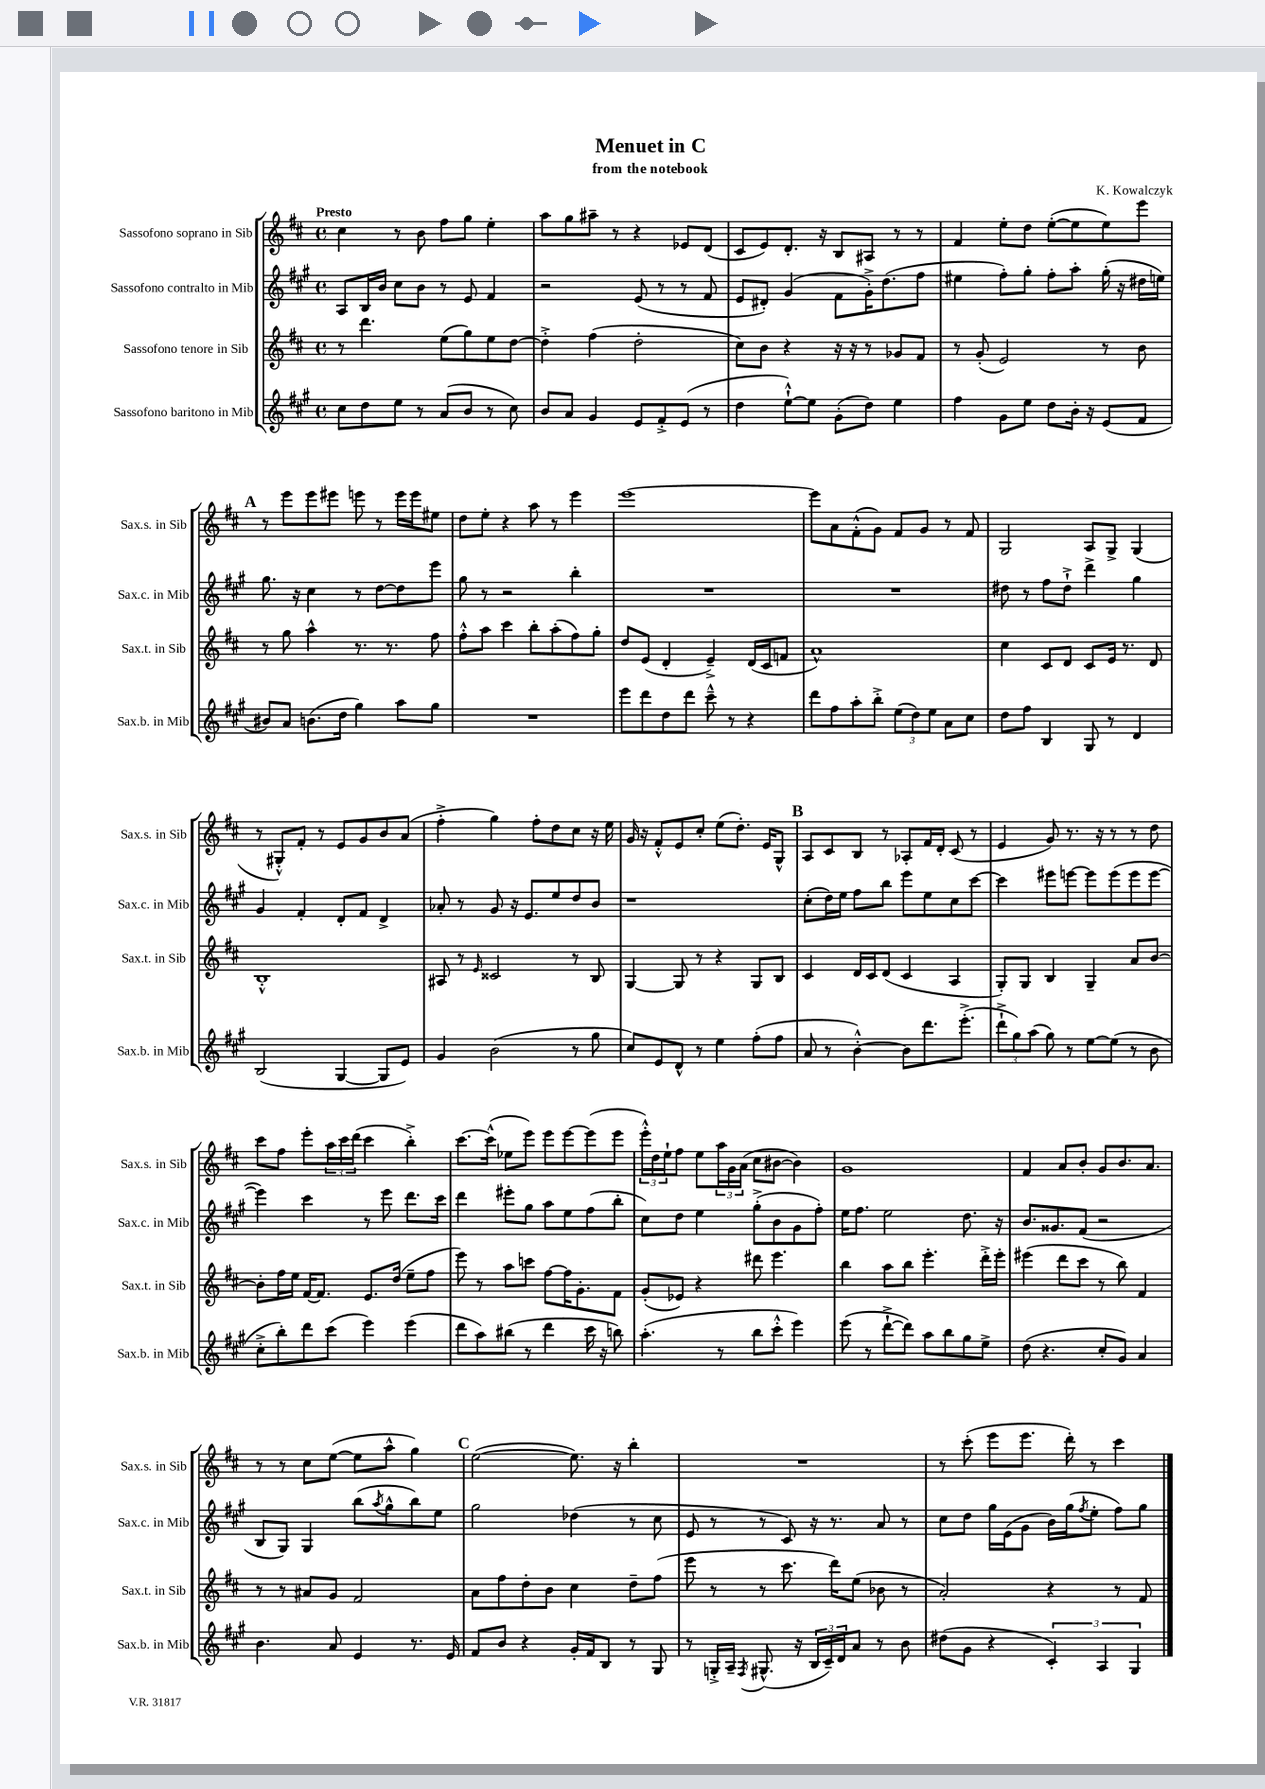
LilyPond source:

\header { title = "Menuet in C" composer = "K. Kowalczyk" subtitle = "from the notebook" }
<<
\new StaffGroup <<
\new Staff = "s0" \with { instrumentName = "Sassofono soprano in Sib" shortInstrumentName = "Sax.s. in Sib" } {
    \clef treble \key d \major \defaultTimeSignature \time 4/4 \tempo "Presto"
    cis''4 r8 b'8 fis''8 g''8 e''4-. |
    a''8 g''8 ais''8-- r8 r4 ees'8 d'8( |
    cis'8 e'8) d'8.-. r16 b8 ais8 r8 r8 |
    fis'4 e''8-. d''8 e''8~-.( e''8 e''8) e'''8 |
    \mark \markup { \bold "A" } r8 e'''8 e'''8 eis'''8 e'''8 r8 e'''16 e'''16 eis''8 |
    d''8 e''8-. r4 a''8 r8 e'''4 |
    e'''1~ |
    e'''8 a'8 fis'8-.-^( g'8) fis'8 g'8 r8 fis'8 |
    g2 a8 g8-> g4( |
    r8 gis8-.-^) fis'8-. r8 e'8 g'8 b'8 a'8( |
    fis''4-.-> g''4) fis''8-. d''8 cis''8 r16 e''16 |
    g'16 r16 fis'8-.-^ e'8 cis''8-. e''8( d''8.-.) e'16 g8-^ |
    \mark \markup { \bold "B" } a8 cis'8 b8 r8 aes8-. fis'16 d'16-. cis'8( r8 |
    e'4 g'8) r8. r16 r8 r8 d''8 |
    cis'''8 fis''8 e'''8-. \tuplet 3/2 { a''16 cis'''16 d'''16( } cis'''4 b''4-.->) |
    cis'''8.~ cis'''16-^( ees''8 e'''8) e'''8 e'''8~ e'''8( e'''8 |
    \tuplet 3/2 { e'''16-.-^) d''16 e''16-! } fis''8 e''8 \tuplet 3/2 { a''16 g'16 a'16( } cis''8 bis'8~ bis'4) |
    g'1 |
    fis'4 a'8 b'8-. g'8 b'8. a'8. |
    r8 r8 cis''8 e''8~( e''8 a''8-^ g''4) |
    \mark \markup { \bold "C" } e''2~( e''8.) r16 b''4-. |
    R1 |
    r8 cis'''8-.( e'''8 e'''8. d'''16-.) r8 cis'''4 \bar "|." |
}
\new Staff = "s1" \with { instrumentName = "Sassofono contralto in Mib" shortInstrumentName = "Sax.c. in Mib" } {
    \clef treble \key a \major \defaultTimeSignature \time 4/4
    a8 b16 b'16 cis''8 b'8 r8 e'8 fis'4 |
    r2 e'8( r8 r8 fis'8 |
    e'8 dis'8-.) gis'4( fis'8 gis'16-.->) d''8.( fis''8 |
    eis''4 fis''8-.) gis''8-. fis''8-. a''8-. gis''16-.( r16 dis''16 e''16) |
    \mark \markup { \bold "A" } gis''8. r16 cis''4 r8 d''8~ d''8 e'''8 |
    gis''8 r8 r2 b''4-. |
    R1 |
    R1 |
    dis''8 r8 fis''8 dis''8-!-> d'''4-> gis''4 |
    gis'4 fis'4-. d'8-. fis'8 d'4-> |
    aes'8-. r8 gis'8 r16 e'8. e''8 d''8 b'8 |
    r1 |
    \mark \markup { \bold "B" } cis''8-.( d''16) e''16 fis''8 b''8 e'''8 e''8 cis''8 cis'''8~ |
    cis'''4 eis'''8 e'''8~ e'''8 e'''8( e'''8 e'''8~ |
    e'''4) cis'''4 r8 e'''8 d'''8. cis'''16 |
    d'''4 eis'''8-. gis''8 a''8 e''8 fis''8( b''8-. |
    cis''8) d''8 e''4 gis''8-.->( b'8 gis'8 fis''8-.) |
    e''16 fis''8. e''2 d''8. r16 |
    b'8. gisis'8. fis'8( r2 |
    b8 gis8) gis4 b''8( \acciaccatura { a''8 } gis''8-^ b''8) e''8 |
    \mark \markup { \bold "C" } gis''2 des''4( r8 cis''8 |
    e'8 r8 r8 cis'8) r16 r8. a'8 r8 |
    cis''8 d''8 gis''16 e'16( gis'8 b'16) gis''16( \acciaccatura { fis''8 } e''8-. fis''8) gis''8 \bar "|." |
}
\new Staff = "s2" \with { instrumentName = "Sassofono tenore in Sib" shortInstrumentName = "Sax.t. in Sib" } {
    \clef treble \key d \major \defaultTimeSignature \time 4/4
    r8 d'''4. e''8( g''8) e''8 d''8~ |
    d''4-.-> fis''4( d''2-. |
    cis''8) b'8 r4 r16 r16 r8 ges'8 fis'8 |
    r8 g'8-.( e'2) r8 b'8 |
    \mark \markup { \bold "A" } r8 g''8 a''4-^ r8. r8. fis''8 |
    fis''8-.-^ a''8 cis'''4 b''8-. a''8-.( fis''8) g''8-. |
    d''8 e'8( d'4-. e'4--->) d'16( cis'16 f'8 |
    a'1-^) |
    cis''4 cis'8 d'8 cis'8 e'16 r8. d'8 |
    b1-.-^ |
    ais8 r8 \grace { e'16 } cisis'2 r8 b8 |
    g4~ g8 r8 r4 g8 b8 |
    \mark \markup { \bold "B" } cis'4 d'16 cis'16 d'8( cis'4 a4 |
    g8-.) g8 b4 g4-- a'8 b'8~ |
    b'8-. fis''16 e''16 fis'16~ fis'8. e'8. d''16( e''8-- fis''8 |
    e'''8) r8 a''8 c'''8 fis''8~ fis''16 g'8.-. fis'8 |
    g'8-.( ees'8) r4 dis'''8 e'''4. |
    b''4 a''8 b''8 e'''4.-. d'''16-.-> e'''16-. |
    eis'''4( d'''8 cis'''8 r8 b''8) fis'4 |
    r8 r8 ais'8 g'8 fis'2 |
    \mark \markup { \bold "C" } a'8 fis''8 d''8-. b'8 cis''4 d''8-- fis''8( |
    e'''8 r8 r8 cis'''8. d'''16) e''8( bes'8 r8 |
    a'2-.) r4 r8 fis'8 \bar "|." |
}
\new Staff = "s3" \with { instrumentName = "Sassofono baritono in Mib" shortInstrumentName = "Sax.b. in Mib" } {
    \clef treble \key a \major \defaultTimeSignature \time 4/4
    cis''8 d''8 e''8 r8 a'8( b'8 r8 cis''8) |
    b'8 a'8 gis'4 e'8 fis'8-.-> e'8( r8 |
    d''4 e''8~-!-^) e''8 gis'8-.( d''8) e''4 |
    fis''4 gis'8 e''8 d''8 b'16-. r16 e'8( fis'8 |
    \mark \markup { \bold "A" } bis'8) a'8 b'8.( d''16 gis''4) a''8 gis''8 |
    R1 |
    e'''8 d'''8 d''8 d'''8 cis'''8---^ r8 r4 |
    d'''8 fis''8 a''8-. b''8-.-> \tuplet 3/2 { e''8( d''8) e''8 } a'8 cis''8 |
    d''8 fis''8 b4 gis8 r8 d'4 |
    b2( gis4~ gis8 e'8) |
    gis'4 b'2( r8 gis''8 |
    cis''8) e'8 d'8-^ r8 e''4 fis''8-.( fis''8 |
    \mark \markup { \bold "B" } a'8 r8 b'4~-.-^) b'8 d'''8. e'''8.-.->( |
    \tuplet 3/2 { d'''8-!-> gis''8) a''8( } gis''8) r8 e''8~ e''8( r8 b'8 |
    cis''8-.-> b''8-.) d'''8 cis'''8( e'''4) e'''4( |
    d'''8 a''8) bis''8( r8 d'''4 cis'''16 r16 b''8) |
    a''4.-.( r8 b''8 cis'''8-.-^ e'''4) |
    e'''8( r8 d'''8~-!-> d'''8) a''8 b''8 gis''8 e''8-> |
    d''8( r4. cis''8-. gis'8) a'4 |
    b'4. a'8 e'4 r8. e'16 |
    \mark \markup { \bold "C" } fis'8 b'8 r4 gis'16-. fis'16 b8 r8 gis8 |
    r8 g16-.-> a16-- \acciaccatura { fis8 } gis8.-^( r16 \tuplet 3/2 { b16 cis'16--) d'16 } a'8 r8 b'8 |
    dis''8( gis'8 r4 \tuplet 3/2 { cis'4-.) a4 gis4 } \bar "|." |
}
>>
>>
\layout { \context { \Score \remove "Bar_number_engraver" } }
